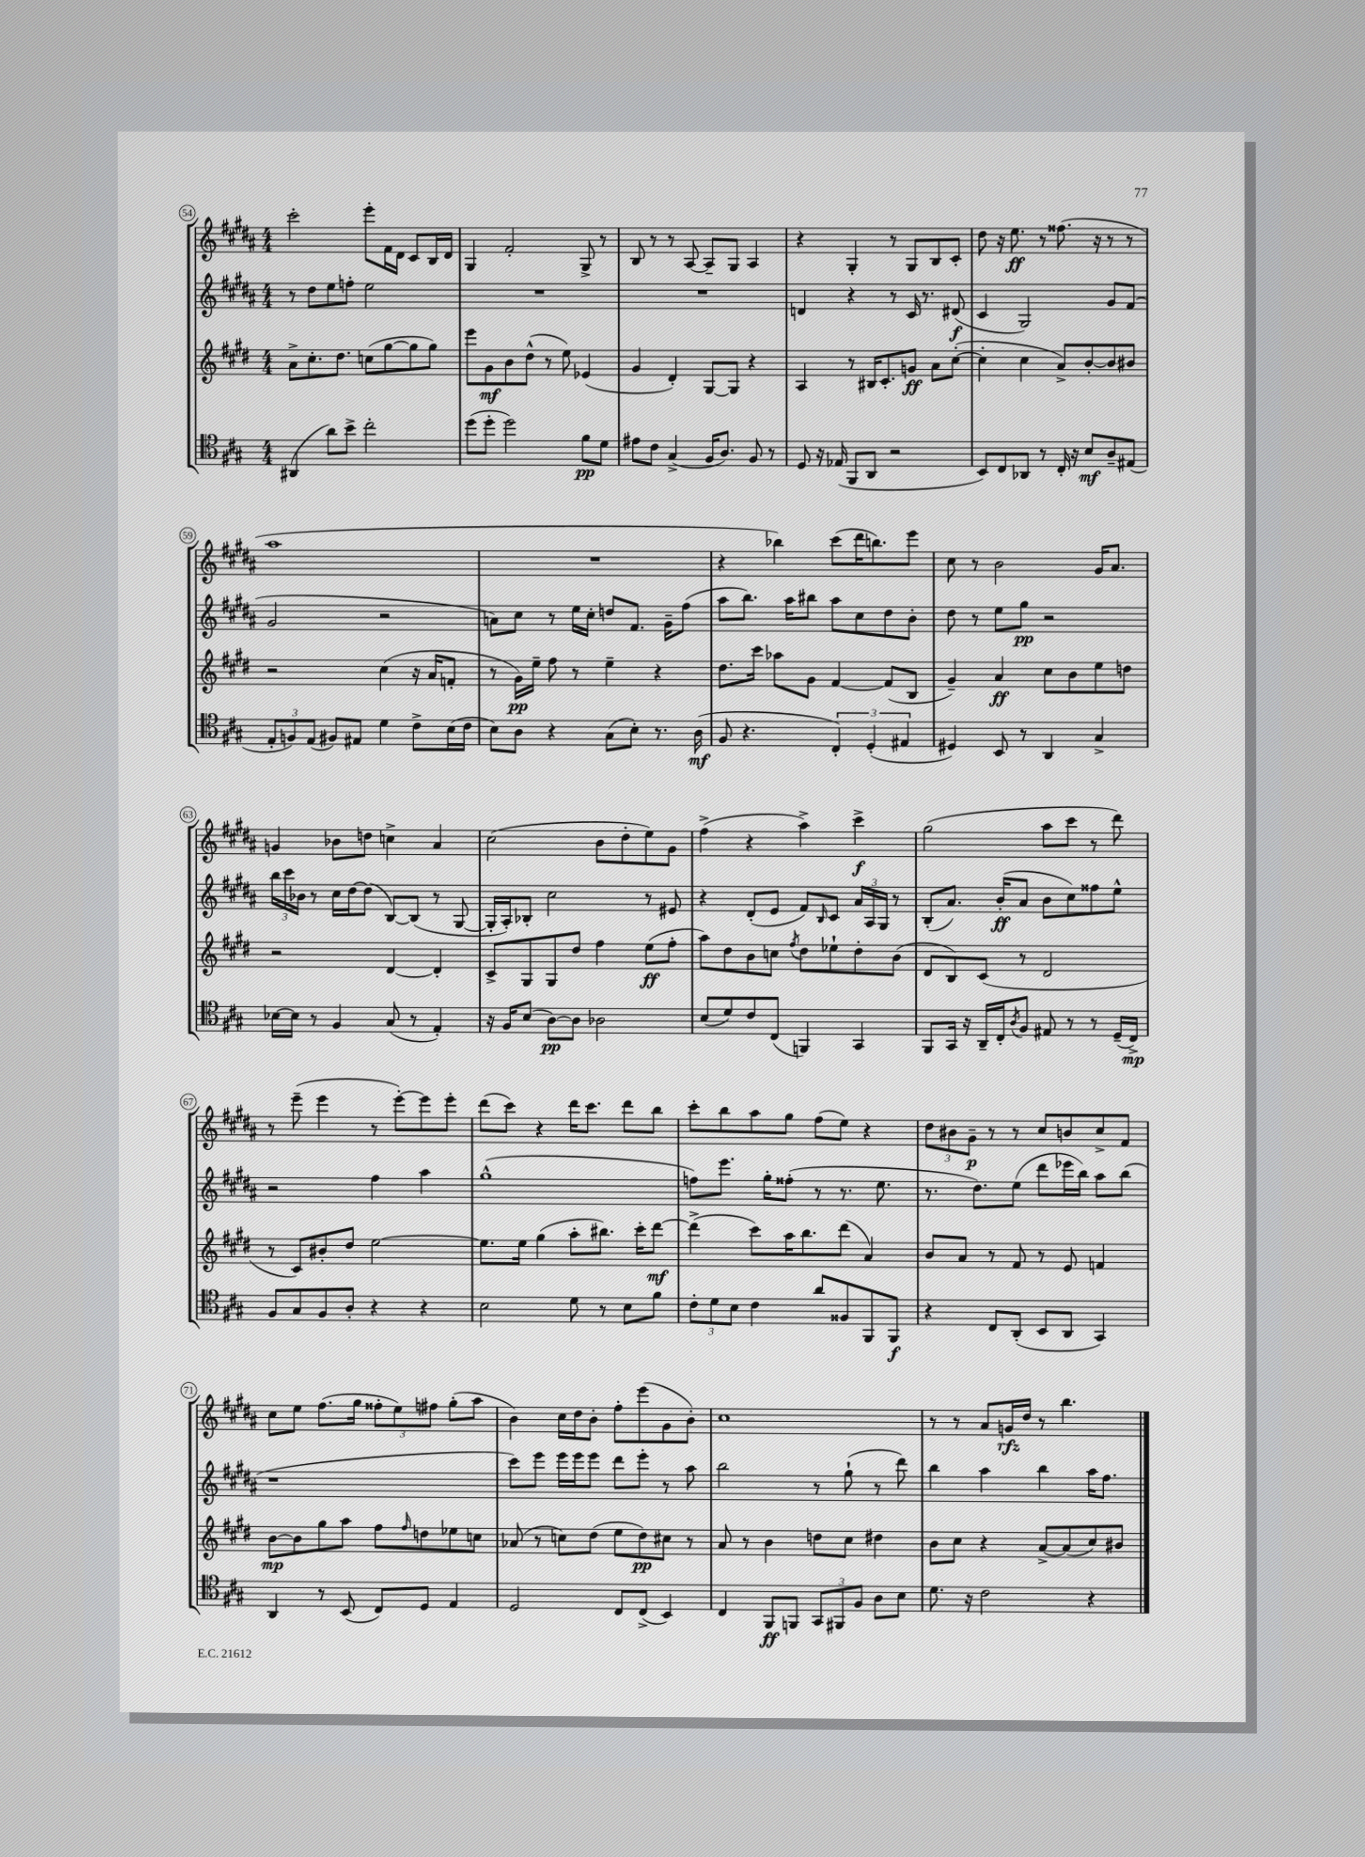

**kern	**kern	**kern	**kern
*staff4	*staff3	*staff2	*staff1
*clefC4	*clefG2	*clefG2	*clefG2
*k[f#c#g#]	*k[f#c#g#d#]	*k[f#c#g#d#a#]	*k[f#c#g#d#a#]
*M4/4	*M4/4	*M4/4	*M4/4
(4AA#	8a^	8r	2ccc#'
.	8.cc#'	8dd#	.
8a)	.	8ee	.
.	8.dd#	.	.
8b^	.	8ff'	.
2cc#'	(8cc	2ee	8eee'
.	[8gg#	.	16f#
.	.	.	16d#
.	8gg#]	.	8c#
.	8gg#)	.	16B
.	.	.	16d#
=	=	=	=
(8dd	8eee	1r	4G#
8dd'	8g#	.	.
2dd)	8b	.	2f#'
.	(8dd#^^	.	.
.	8r	.	.
.	8ee)	.	.
8f#	(4e-	.	8G#^
8d	.	.	8r
=	=	=	=
8e#	4g#	1r	8B
8c#	.	.	8r
(4G#^	4d#')	.	8r
.	.	.	[8A#
16F#	[8G#	.	8A#~]
8.A)	.	.	.
.	8G#]	.	8G#
8F#	4r	.	4A#
8r	.	.	.
=	=	=	=
8D	4A	4d	4r
16r	.	.	.
(16E-	.	.	.
8FF#	8r	4r	4G#'
8AA	16B#	.	.
.	8.c#'	.	.
2r	.	8r	8r
.	8g	16c#	8G#
.	.	8.r	.
.	8a	.	8B
.	([8cc#'	(8d#	8c#'
=	=	=	=
8BB)	4cc#']	4c#	8dd#
8C#	.	.	16r
.	.	.	8.ee
8AA-	4cc#	2G#)	.
8r	.	.	8r
16C#'	8a^)	.	(8.ff##
16r	.	.	.
8B	[8b'	.	.
.	.	.	16r
8A~	8b]	8g#	8r
(8E#	8b#	(8f#	8r
=	=	=	=
12E'	2r	2g#	1aa#
12F)	.	.	.
(12E	.	.	.
8F#)	.	.	.
8E#	.	.	.
4d	(4cc#	2r	.
8c#^	16r	.	.
.	16a	.	.
(16B	8f'	.	.
16c#	.	.	.
=	=	=	=
8B)	8r	8a)	1r
8A	16g#)	8cc#	.
.	16ee~	.	.
4r	8ff#	8r	.
.	8r	16ee	.
.	.	16cc#'	.
(8G#	4ee~	8dd	.
8B')	.	8.f#	.
8.r	4r	.	.
.	.	16g#~	.
.	.	(8ff#	.
(16A	.	.	.
=	=	=	=
8F#	8.dd#	8aa#	4r
4.r	.	8.bb)	.
.	16ccc#	.	.
.	8aa-	.	4bb-)
.	.	16aa#	.
.	8g#	8bb#	.
6C#')	[4f#	8aa#	(8ccc#
.	.	8cc#	16ddd#
(6D'	.	.	.
.	.	.	8.bb)
.	(8f#]	8dd#	.
6E#	.	.	.
.	8B	8b'	8eee
=	=	=	=
4D#)	4g#~)	8dd#	8cc#
.	.	8r	8r
8BB	4a	8ee	2b
8r	.	8gg#	.
4AA	8cc#	2r	.
.	8b	.	.
4G#^	8ee	.	16g#
.	.	.	8.a#
.	8dd	.	.
=	=	=	=
[16B-	2r	24bb	4g
.	.	24ccc#	.
16B-]	.	.	.
.	.	24b-	.
8r	.	8r	.
4F#	.	16cc#	8b-
.	.	[16dd#	.
.	.	(8dd#]	8dd
(8G#	[4d#	[8B)	4cc^
8r	.	(8B]	.
4E')	4d#']	8r	4a#
.	.	[8G#	.
=	=	=	=
16r	8c#^	16G#']	(2cc#
16F#	.	16A#')	.
(8B	8G#	8B-'	.
[8A)	8G#	2cc#	.
8A]	8dd#	.	.
2A-	4ff#	.	8b
.	.	.	8dd#'
.	(8ee	8r	8ee)
.	8ff#'	8e#	8g#
=	=	=	=
(8B	8aa)	4r	(4ff#^
8d)	8dd#	.	.
8c#	8b	(8d#'	4r
(8C#	8cc	8e	.
.	8qff#	.	.
4FF)	8dd#	8f#)	4aa#^)
.	.	16qqB	.
.	8ee-`	8c#	.
4GG#	8dd#'	24a#	4ccc#^
.	.	24A#	.
.	.	24G#	.
.	(8b	8r	.
=	=	=	=
8FF#	8d#	(8B'	(2gg#
16GG#	8B)	8.a#)	.
16r	.	.	.
16AA~	(8c#	.	.
16C#'	.	(16b'	.
8qA	.	.	.
8F#	8r	8a#	.
8E#	2d#	8b	8aa#
8r	.	8cc#)	8ccc#
8r	.	8ff##	8r
(16D~	.	8ee^^	8ddd#)
16C#^)	.	.	.
=	=	=	=
8F#	8r	2r	8r
8G#	8c#)	.	(8eee~
8F#	8b#'	.	4eee
8A'	8dd#	.	.
4r	[2ee	4ff#	8r
.	.	.	[8eee')
4r	.	4aa#	8eee]
.	.	.	8eee'
=	=	=	=
2B	8.ee]	(1gg#^^	(8ddd#
.	.	.	8ccc#)
.	16ee	.	.
.	(4gg#	.	4r
8d	8aa'	.	16ddd#
.	.	.	8.ccc#
8r	8.bb#)	.	.
8B	.	.	8ddd#
.	16ccc#'	.	.
8f#	[8ddd#	.	8bb
=	=	=	=
12c#'	(4ddd#^]	8ff)	8ccc#'
12d	.	.	.
.	.	8.eee	8bb
12B	.	.	.
4c#	8ccc#)	.	8aa#
.	.	16gg#'	.
.	16aa	(8ff##'	8gg#
.	8.bb	.	.
8a	.	8r	(8ff#
8F##	(8ddd#	8.r	8ee)
8FF#	4a)	.	4r
.	.	8.ee	.
8FF#	.	.	.
=	=	=	=
4r	8b	8.r	12dd#
.	.	.	12b#
.	8a	.	.
.	.	.	12g#~
.	.	8.dd#)	.
8C#	8r	.	8r
(8AA'	8f#	(8ee	8r
8BB	8r	8ddd#	8cc#
8AA	8e	16eee-	8b
.	.	16bb)	.
4GG#)	4f	8aa#	8cc#^
.	.	(8bb	8f#
=	=	=	=
4AA	[8b	1r	8cc#
.	8b]	.	8ee
8r	8gg#	.	(8.ff#
(8BB	8aa	.	.
.	.	.	16gg#
8C#)	8ff#	.	12ff##'
.	.	.	12ee)
.	16qqff#	.	.
8D	8dd	.	.
.	.	.	12ff#
4E	8ee-	.	(8gg#'
.	8cc	.	8aa#
=	=	=	=
2D	(8a-	8ccc#)	4b)
.	8r	8eee	.
.	8cc)	16eee	16cc#
.	.	16eee	16dd#
.	(8dd#	8eee	8b'
8C#	8ee	8ddd#	8ff#'
(8C#^	8dd#)	8eee'	(8eee
4BB)	8cc#	8r	8g#
.	8r	8aa#	8b')
=	=	=	=
4C#	8a	2bb	1cc#
.	8r	.	.
8FF#	4b	.	.
8FF	.	.	.
12GG#	8dd	8r	.
12FF#	.	.	.
.	8cc#	(8gg#`	.
12F#	.	.	.
8A	4dd#	8r	.
8B	.	8ddd#)	.
=	=	=	=
8.d	8b	4bb	8r
.	8cc#	.	8r
16r	.	.	.
2c#	4r	4aa#	8a#
.	.	.	16g
.	.	.	16dd#
.	[8a^	4bb	8r
.	(8a]	.	4.bb
4r	8cc#)	16aa#	.
.	.	8.ff#	.
.	8b#	.	.
==	==	==	==
*-	*-	*-	*-
